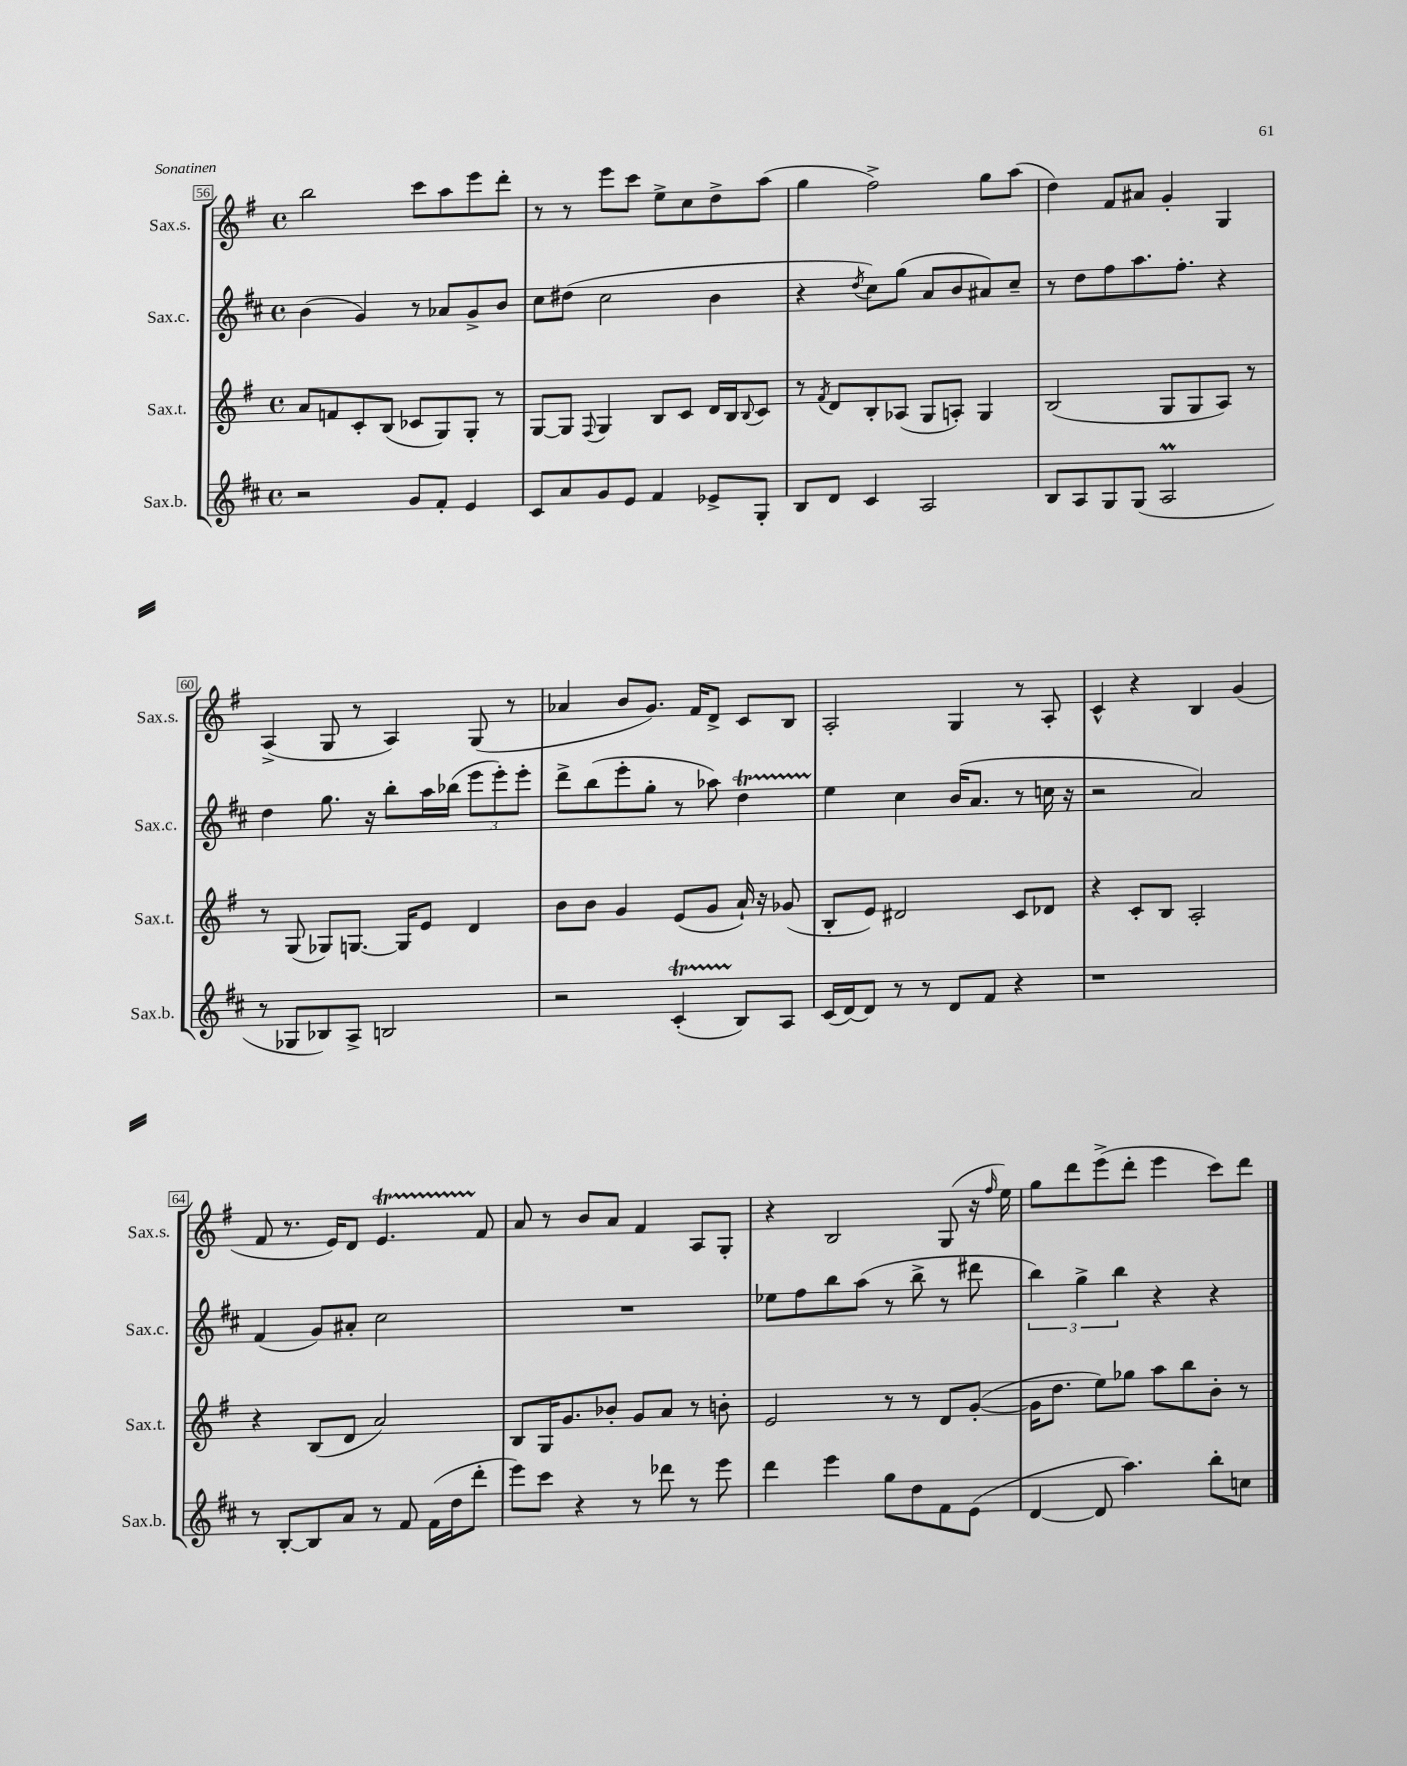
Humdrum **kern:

**kern	**kern	**kern	**kern
*part4	*part3	*part2	*part1
*staff4	*staff3	*staff2	*staff1
*I"Sax.b.	*I"Sax.t.	*I"Sax.c.	*I"Sax.s.
*I'Sax.b.	*I'Sax.t.	*I'Sax.c.	*I'Sax.s.
*clefG2	*clefG2	*clefG2	*clefG2
*k[f#c#]	*k[f#]	*k[f#c#]	*k[f#]
*M4/4	*M4/4	*M4/4	*M4/4
*met(c)	*met(c)	*met(c)	*met(c)
=56	=56	=56	=56
2r	8a/L	(4b\	2bb\
.	8fn/	.	.
.	8c'/	4g/)	.
.	(8B/J	.	.
8g/L	8c-X/L	8r	8ccc\L
8f#'/J	8G/)	8a-X/L	8aa\
4e/	8G'/J	8g^/	8eee\
.	8r	8b/J	8ddd'\J
=57	=57	=57	=57
8c#/L	[8G/L	8cc#\L	8r
8a/	8G/J]	(8dd#X\J	8r
.	8qqF#/	.	.
8g/	4G/	2cc#\	8eee\L
8e/J	.	.	8ccc\J
4f#/	8B/L	.	8ee^\L
.	8c/J	.	8cc\
8e-X^/L	16d/LL	4b\	8dd^\
.	16B/J	.	.
.	8qqB/	.	.
8G'/J	8c/J	.	(8aa\J
=58	=58	=58	=58
8B/L	8r	4r	4gg\
.	8qf#/	.	.
8d/J	8d/L	.	.
.	.	8qdd/	.
4c#/	8B'/	8cc#\L)	2ff#^\)
.	(8A-X/J	(8gg\J	.
2A/	8G/L	8a/L	.
.	8An'/J)	8b/	.
.	4G/	8a#X/)	8gg\L
.	.	8cc#~/J	(8aa\J
=59	=59	=59	=59
8B/L	(2B/	8r	4dd\)
8A/	.	8dd\L	.
8G/	.	8ff#\	8f#/L
(8G/J	.	8.aa\	8a#X/J
2AM/	8G/L	.	4g'/
.	.	8.ff#'\J	.
.	8G/	.	.
.	8A/J)	4r	4G/
.	8r	.	.
!!LO:LB:g=z
=60	=60	=60	=60
8r	8r	4dd\	(4A^/
8G-X/L	(8G/	.	.
8B-X/)	8G-X/L)	8.gg\	8G/
8A^/J	[8.Gn/J	.	8r
.	.	16r	.
2Bn/	.	8bb'\L	4A/)
.	16G/KL]	.	.
.	8e/J	16aa\L	.
.	.	(16bb-X\JJ	.
.	4d/	12eee\L	(8G/
.	.	12eee'\)	.
.	.	.	8r
.	.	12eee'\J	.
=61	=61	=61	=61
2r	8b\L	8ddd^\L	4a-X/
.	8b\J	(8bb\	.
.	4g/	8eee'\	8b/L
.	.	8gg'\J	8.g/J)
(4c#t'/	(8e/L	8r	.
.	.	.	16f#/KL
.	8g/J	8aa-X\)	8d^/J
8B/L)	16a`/)	4ddT\	8c/L
.	16r	.	.
8A/J	(8g-X/	.	8B/J
=62	=62	=62	=62
(16c#/LL	8B'/L	4ee\	2A'/
[16d/J)	.	.	.
8d/J]	8e/J)	.	.
8r	2d#X/	4cc#\	.
8r	.	.	.
8d/L	.	(16b/KL	4G/
.	.	8.a/J	.
8f#/J	.	.	.
4r	8c/L	8r	8r
.	8d-X/J	16ccn\	8A'/
.	.	16r	.
=63	=63	=63	=63
1r	4r	2r	4c^^/
.	8c'/L	.	4r
.	8B/J	.	.
.	2A'/	2a/)	4B/
.	.	.	(4g/
!!LO:LB:g=z
=64	=64	=64	=64
8r	4r	(4f#/	8f#/
[8B'/L	.	.	8.r
8B/]	(8B/L	8g/L)	.
.	.	.	16e/KL)
8a/J	8d/J	8a#X'/J	8d/J
8r	2a/)	2cc#\	4.eT/
8f#/	.	.	.
(16f#\LL	.	.	.
16dd\J	.	.	.
8ddd'\J	.	.	8f#/
=65	=65	=65	=65
8eee\L)	8B/L	1r	8a/
8ccc#\J	16G/K	.	8r
.	8.g/	.	.
4r	.	.	8b/L
.	8b-X'/J	.	8a/J
8r	8g/L	.	4f#/
8ddd-X\	8a/J	.	.
8r	8r	.	8A/L
8eee\	8bn'\	.	8G'/J
=66	=66	=66	=66
4ddd\	2e/	8ee-X\L	4r
.	.	8ff#\	.
4eee\	.	8bb\	2B/
.	.	(8aa\J	.
8gg\L	8r	8r	.
8dd\	8r	8bb^\	.
8f#\	8d/L	8r	(8G/
(8e\J	([8g'/J	8ddd#X\	16r
.	.	.	16qqff#/
.	.	.	16ee\)
=67	=67	=67	=67
[4d/	16g\KL]	6bb\)	8gg\L
.	8.dd\J	.	.
.	.	.	8ddd\
.	.	6gg^\	.
8d/]	8ee\L)	.	(8eee^\
.	.	6bb\	.
4.aa\)	8gg-X\J	.	8ddd'\J
.	8aa\L	4r	4eee\
.	8bb\	.	.
8bb'\L	8b'\J	4r	8ccc\L)
8ccn\J	8r	.	8ddd\J
==	==	==	==
*-	*-	*-	*-
